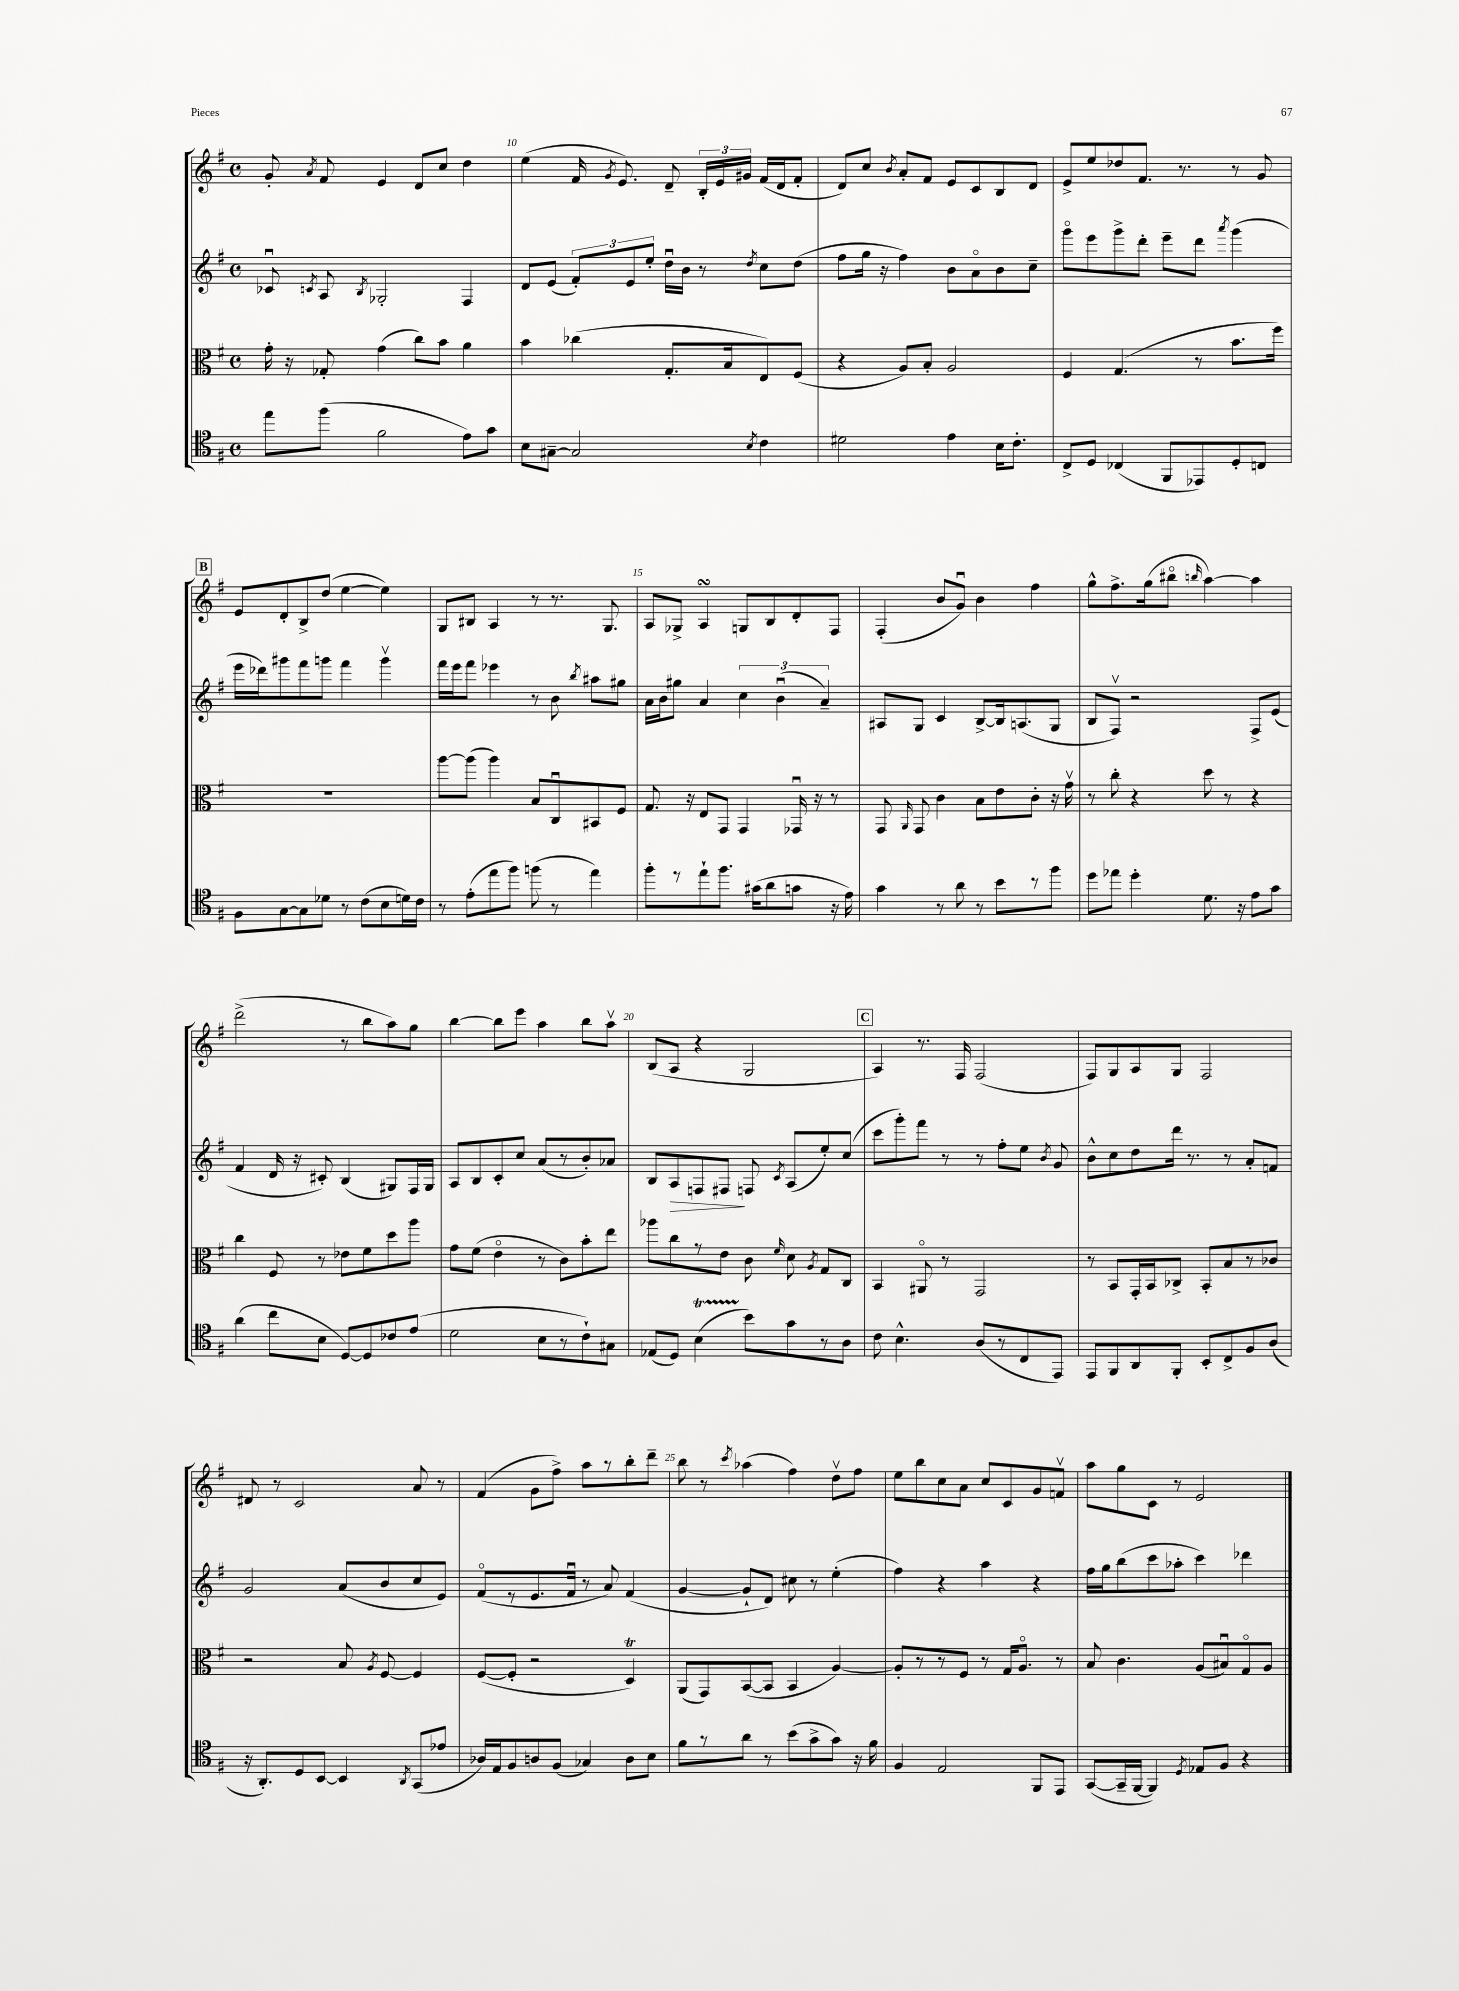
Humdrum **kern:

**kern	**kern	**kern	**dynam	**kern
*part4	*part3	*part2	*part2	*part1
*staff4	*staff3	*staff2	*staff2	*staff1
*clefC4	*clefC3	*clefG2	*	*clefG2
*k[f#]	*k[f#]	*k[f#]	*	*k[f#]
*M4/4	*M4/4	*M4/4	*	*M4/4
*met(c)	*met(c)	*met(c)	*	*met(c)
=9	=9	=9	=9	=9
8ee\L	16g'\	8c-Xu/	.	8g'/
.	16r	.	.	.
.	.	8qcn/	.	8qa/
(8ff#\J	8G-X'/	8A/	.	8f#/
.	.	8qB/	.	.
2f#\	(4g\	2G-X'/	.	4e/
.	8cc\L)	.	.	8d/L
.	8b\J	.	.	8cc/J
8e\L)	4a\	4F#/	.	4dd\
8g\J	.	.	.	.
=10	=10	=10	=10	=10
8B\L	4b\	8d/L	.	(4ee\
[8G#X~\J	.	(8e/J	.	.
2G#/]	(4cc-X\	12f#'/L)	.	16f#/
.	.	.	.	8qg/
.	.	.	.	8.e/)
.	.	12e/	.	.
.	.	12ee'/J	.	.
.	8.G'/L	16ddu\LL	.	8d~/
.	.	16b\JJ	.	.
.	.	8r	.	24B'/LL
.	.	.	.	24e/
.	16B/k	.	.	.
.	.	.	.	24g#X/JJ
8qB/	.	8qdd/	.	.
4c\	8E/)	8cc\L	.	(16f#/LL
.	.	.	.	16d/J
.	(8F#/J	(8dd\J	.	8f#'/J
=11	=11	=11	=11	=11
2d#X\	4r	8ff#\L	.	8d/L)
.	.	16gg\Jk	.	8cc/J
.	.	16r	.	.
.	.	.	.	8qb/
.	8A/L)	4ff#\)	.	8a'/L
.	8B'/J	.	.	8f#/J
4e\	2A/	8b\L	.	8e/L
.	.	8a\	.	8c/
16B\KL	.	8b\	.	8B/
8.c'\J	.	.	.	.
.	.	8cc~\J	.	8d/J
=12	=12	=12	=12	=12
8C^/L	4F#/	8ggg\L	.	8e^/L
8D/J	.	8eee\	.	8ee/
(4C-X/	(4.G/	8ggg^\	.	8dd-X/
.	.	8ddd'\J	.	8.f#/J
8FF#/L	.	8eee~\L	.	.
.	.	.	.	8.r
8EE-X/)	8r	8ddd\J	.	.
.	.	8qaaa/	.	.
8D'/	8.b\L	(4ggg\	.	8r
8Cn/J	.	.	.	8g/
.	16ff#\Jk)	.	.	.
!!LO:LB:g=z
!!LO:REH:place=s1:t=B
=13	=13	=13	=13	=13
8F#\L	1r	16eee\LL	.	8e/L
.	.	16ddd-X\J)	.	.
[8G\	.	8ggg#X\	.	8d'/
8G\]	.	8fff#\	.	8B^/
8d-X\J	.	8gggn\J	.	(8dd/J
8r	.	4fff#\	.	[4ee\
(8c\L	.	.	.	.
8B\	.	4gggv\	.	4ee\])
16dn\L)	.	.	.	.
16c\JJ	.	.	.	.
=14	=14	=14	=14	=14
8r	[8aa\L	16fff#\LL	.	8G/L
.	.	16eee\J	.	.
(8e'\L	(8aa\J]	8fff#\J	.	8B#X/J
8ee\	4aa\)	4eee-X\	.	4A/
8ff#\J)	.	.	.	.
(8ffn\	8B/L	8r	.	8r
8r	8Cu/	8b\	.	8.r
.	.	8qbb/	.	.
4ee\)	8BB#X/	8aa#X\L	.	.
.	.	.	.	8.G/
.	8F#/J	8gg#X\J	.	.
=15	=15	=15	=15	=15
8ff#'\L	8.G/	16a\LL	.	8A/L
.	.	16b\J	.	.
8r	.	8gg#X\J	.	8G-X^/J
.	16r	.	.	.
8ee`\	8E/L	4a/	.	4AsSSS/
8.ff#\J	8GG/J	.	.	.
.	4GG/	6cc\	.	8Gn/L
(16g#X\KL	.	.	.	.
8a\	.	.	.	8B/
.	.	(6bu\	.	.
8gn\J	16GG-Xu/	.	.	8d'/
.	16r	.	.	.
.	.	6a~/)	.	.
16r	8r	.	.	8F#/J
16e\)	.	.	.	.
=16	=16	=16	=16	=16
4g\	8GG/	8A#X/L	.	(4F#'/
.	16qqAA/	.	.	.
.	8GG/	8G/J	.	.
8r	4c\	4c/	.	8b/L
8a\	.	.	.	8gu/J)
8r	8B\L	[8B^/L	.	4b\
8b\L	8e\	16B/k]	.	.
.	.	(8.An/	.	.
8r	8c'\J	.	.	4ff#\
8ff#\J	16r	8G/J	.	.
.	16gv\	.	.	.
=17	=17	=17	=17	=17
8dd\L	8r	8B/L	.	8gg^^\L
8ee-X\J	8cc'\	8F#v/J)	.	8.ff#^\
4dd'\	4r	2r	.	.
.	.	.	.	(16gg\k
.	.	.	.	8bb#X\J
.	.	.	.	16qqbbn/
8.d\	8dd\	.	.	[4aa\)
.	8r	.	.	.
16r	.	.	.	.
8e\L	4r	8F#^/L	.	4aa\]
8g\J	.	(8e/J	.	.
!!LO:LB:g=z
=18	=18	=18	=18	=18
(4a\	4cc\	4f#/	.	(2ddd^\
8cc\L	8F#/	16d/	.	.
.	.	16r	.	.
8B\J	8r	8c#X'/)	.	.
[8D/L)	8e-X\L	(4B/	.	8r
8D/]	8f#\	.	.	8bb\L
8c-X/	8dd\	8G#X/L)	.	8aa\)
(8e/J	8aa\J	16F#/L	.	8gg\J
.	.	16G#/JJ	.	.
=19	=19	=19	=19	=19
2d\	8g\L	8A/L	.	[4bb\
.	(8f#\J	8B/	.	.
.	4e\	8c'/	.	8bb\L]
.	.	8cc/J	.	8eee\J
8B\L	8r	(8a/L	.	4aa\
8r	8c\L)	8r	.	.
8c`\)	8b'\	8b'/)	.	8bb\L
8G#X\J	8ee\J	8a-X/J	.	8aav\J
=20	=20	=20	=20	=20
(8E-X/L	8aa-X\L	8B/L	.	(8B/L
!	!	!	!LO:HP:b	!
8D/J)	8cc\	8A/	>	8A/J
(4Bt\	8r	8Fn/	.	4r
.	8e\J	8F#X/J	.	.
8b\L)	8c\	8Fn/	]	2G/
.	16qqf#/	8qc/	.	.
8g\	8d\	(8A/L	.	.
.	8qA/	.	.	.
8r	8G/L	8ee'/)	.	.
8A\J	8C/J	(8cc/J	.	.
!!LO:REH:place=s1:t=C
=21	=21	=21	=21	=21
8c\	4BB/	8ccc\L	.	4A/)
4.B^^\	.	8ggg'\)	.	.
.	8AA#X/	8fff#\J	.	8.r
.	8r	8r	.	.
.	.	.	.	16F#/
(8A/L	2GG/	8r	.	(2F#/
8r	.	8ff#'\L	.	.
8C/	.	8ee\J	.	.
.	.	8qb/	.	.
8EE/J)	.	8g/	.	.
=22	=22	=22	=22	=22
8EE/L	8r	8b^^\L	.	8F#/L)
8FF#/	8BB/L	8cc\	.	8G/
8AA/	16GG'/L	8dd\	.	8A/
.	16BB/J	.	.	.
8FF#'/J	8C-X^/J	16ddd\Jk	.	8G/J
.	.	8.r	.	.
8BB'/L	8BB'/L	.	.	2F#/
8C^/	8B/	8r	.	.
8F#/	8r	8a'/L	.	.
(8A/J	8c-X/J	8fn/J	.	.
!!LO:LB:g=z
=23	=23	=23	=23	=23
16r	2r	2g/	.	8d#X/
8.AA'/L)	.	.	.	.
.	.	.	.	8r
8D/	.	.	.	2c/
[8BB/J	.	.	.	.
4BB/]	8B/	(8a/L	.	.
.	8qA/	.	.	.
.	[8F#/	8b/	.	.
8qAA/	.	.	.	.
(8GG/L	4F#/]	8cc/	.	8a/
8e-X/J	.	8e/J)	.	8r
=24	=24	=24	=24	=24
16A-X/LL)	([8F#/L	(8f#/L	.	(4f#/
16E/J	.	.	.	.
8F#/	8F#'/J]	8r	.	.
8An/	2r	8.e/	.	8g\L
(8F#/J	.	.	.	8ff#^\J)
.	.	16f#u/Jk	.	.
4G-X/)	.	8r	.	8aa\L
.	.	8a/)	.	8r
8A\L	4DT/)	(4f#/	.	8bb'\
8B\J	.	.	.	8ddd~\J
=25	=25	=25	=25	=25
8f#\L	(8AA/L	[4g/	.	8bb\
8r	8GG/)	.	.	8r
.	.	.	.	8qccc/
8a\J	([8BB/	8g`/L]	.	(4aa-X\
8r	8BB/J]	8d/J)	.	.
(8b\L	4BB/	8cc#X\	.	4ff#\)
8g^\	.	8r	.	.
8g\J)	[4A/)	(4ee'\	.	8ddv\L
16r	.	.	.	8ff#\J
16f#\	.	.	.	.
=26	=26	=26	=26	=26
4F#/	8A'/L]	4ff#\)	.	8ee\L
.	8r	.	.	8bb\
2E/	8r	4r	.	8cc\
.	8F#/J	.	.	8a\J
.	8r	4aa\	.	8cc/L
.	16G/KL	.	.	8c/
.	8.A/J	.	.	.
8FF#/L	.	4r	.	8g/
8EE/J	8r	.	.	8fnv/J
=27	=27	=27	=27	=27
([8GG/L	8B/	16ff#\LL	.	8aa\L
.	.	16gg\J	.	.
16GG~/L]	4.c\	(8bb\	.	8gg\
[16FF#/JJ	.	.	.	.
4FF#/])	.	8ccc\	.	8c\J
.	.	8aa-X'\J	.	8r
8qD/	.	.	.	.
8E-X/L	(8A/L	4ccc\)	.	2e/
8F#/J	8B#Xu/)	.	.	.
4r	8G/	4ddd-X\	.	.
.	8A/J	.	.	.
==	==	==	==	==
*-	*-	*-	*-	*-
